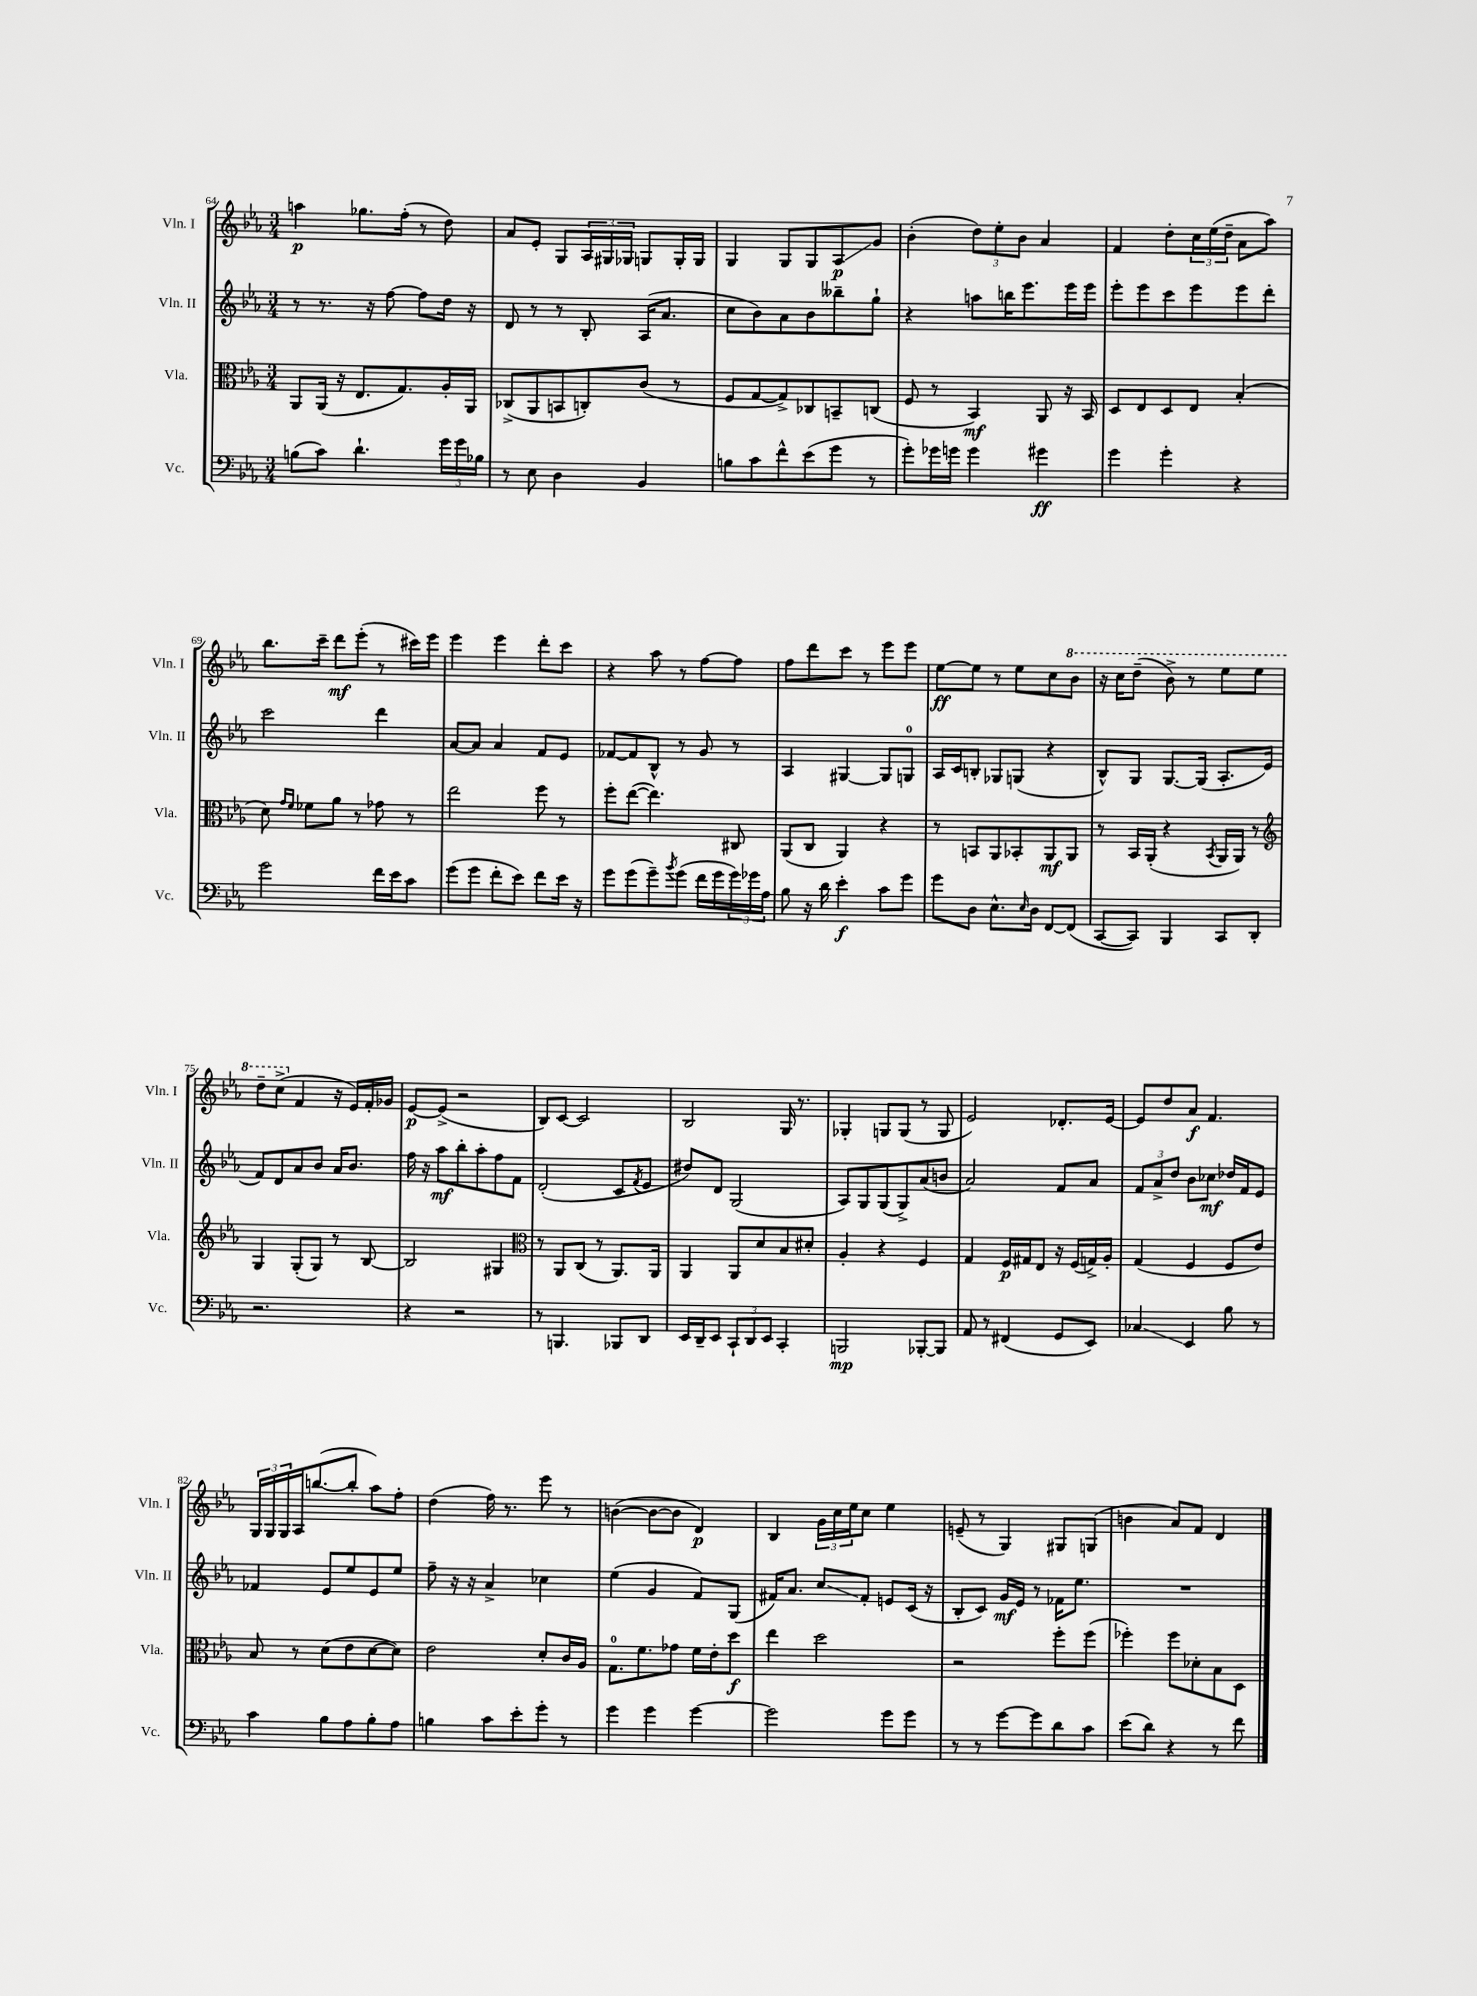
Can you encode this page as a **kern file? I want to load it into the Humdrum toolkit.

**kern	**kern	**kern	**kern
*staff4	*staff3	*staff2	*staff1
*clefF4	*clefC3	*clefG2	*clefG2
*k[b-e-a-]	*k[b-e-a-]	*k[b-e-a-]	*k[b-e-a-]
*M3/4	*M3/4	*M3/4	*M3/4
(8B\L	8AA-/L	8r	4aa\
8c\J)	(16AA-/Jk	8.r	.
.	16r	.	.
4.d`\	8.E-/L	.	8.gg-\L
.	.	16r	.
.	.	[8ff\	.
.	8.G/)	.	(16ff'\Jk
.	.	8ff\]L	8r
24g\LL	16A-'/L	16dd\Jk	8dd\)
24g\	.	.	.
.	16AA-/JJ	16r	.
24B-\JJ	.	.	.
=	=	=	=
8r	(8C-^/L	8d/	8a-/L
8E-\	8AA-/	8r	8e-'/J
4D\	8BB/	8r	8G/L
.	8C'/)	8B-'/	24A-/L
.	.	.	24G#/
.	.	.	24G-/JJ
4BB-/	(8c/J	(16A-/LK	8G/L
.	.	8.a-/J	.
.	8r	.	16G'/L
.	.	.	16G/JJ
=	=	=	=
8B\L	8F/L	8cc\L	4G/
8c\	[8G/	8b-\)	.
8f^^\	8G^/])	8a-\	8G/L
(8e-\	8C-/	8b-\	8G/
8g\J	8BB~/	8bb--~\	8A-/
8r	(8C/J	8gg`\J	8g/J
=	=	=	=
8g'\L)	8F/	4r	(4b-'\
16g-\L	8r	.	.
16g\JJ	.	.	.
4g\	4BB-/)	8aa\L	12dd\L)
.	.	.	12ee-'\
.	.	16bb\K	.
.	.	.	12b-\J
.	.	8.eee-\	.
4g#\	8AA-/	.	4a-/
.	16r	16eee-\L	.
.	16BB-/	16eee-\JJ	.
=	=	=	=
4g\	8D/L	8eee-'\L	4f/
.	8E-/	8eee-\	.
4g'\	8D/	8ccc\	8dd'\L
.	8E-/J	8eee-\	24cc\L
.	.	.	(24ee-\
.	.	.	24dd~\JJ
4r	(4B-'/	8eee-\	8a-\L
.	.	8ddd'\J	8aa-\J)
=	=	=	=
2g\	8d\)	2ccc\	8.bb-\L
.	16qqg/LL	.	.
.	16qqf/JJ	.	.
.	8f-\L	.	.
.	.	.	16ccc~\Jk
.	8a-\J	.	8ddd\L
.	8r	.	(8eee-'\J
16f\LL	8g-\	4ddd\	8r
16e-\J	.	.	.
8c\J	8r	.	16ccc#\LL)
.	.	.	16eee-\JJ
=	=	=	=
(8g\L	2ee-\	[8a-/L	4eee-\
8g\J	.	8a-/]J	.
8f'\L	.	4a-/	4eee-\
8e-\J)	.	.	.
8f\L	8ff\	8f/L	8ddd'\L
16e-\Jk	8r	8e-/J	8ccc\J
16r	.	.	.
=	=	=	=
8g\L	8ff'\L	[8f-/L	4r
(8g\	([8ee-\J	8f-/]	.
8g~\)	4.ee-\])	8B-^^/J	8aa-\
8qb-/	.	.	.
(8g\J	.	8r	8r
16f\LL	.	8g/	[8ff\L
16g\	.	.	.
24g\)	8C#/	8r	8ff\]J
24g-\	.	.	.
24A-\JJ	.	.	.
=	=	=	=
8B-\	(8AA-/L	4A-/	8ff\L
16r	8C/J	.	8ddd\
16d\	.	.	.
4e-'\	4AA-/)	[4G#/	8ccc\J
.	.	.	8r
8c\L	4r	8G#/]L	8eee-\L
8g\J	.	8G/J	8eee-\J
=	=	=	=
8g\L	8r	16A-/LL	[8ee-\L
.	.	16c/J	.
8D\J	8BB/L	8B'/J	8ee-\]J
8.E-^^\L	8AA-/	8G-/L	8r
.	8BB-'/	(8G/J	8ee-\L
16qqE-/	.	.	.
16D\Jk	.	.	.
[8FF/L	8AA-/	4r	8cc\
(8FF/]J	8AA-/J	.	8bb-\J
=	=	=	=
[8CC/L	8r	8B-^^/L)	16r
.	.	.	16ccc\LK
8CC/]J)	16BB-/LL	8G/J	(8ddd~\J
.	(16AA-'/JJ	.	.
4BBB-/	4r	[8.G/L	8bb-^\)
.	.	.	8r
.	.	(16G/]Jk	.
.	8qBB-/	.	.
8CC/L	16AA-/LL	8.A-'/L	8eee-\L
.	16AA-/JJ)	.	.
8DD'/J	8r	.	8eee-\J
.	.	16e-/Jk	.
=	=	=	=
*	*clefG2	*	*
2.r	4G/	8f/L)	8ddd~\L
.	.	8d/	(8ccc^\J
.	(8G'/L	8a-/	4f/
.	8G/J)	8b-/J	.
.	8r	16a-/LK	16r
.	.	8.b-/J	16e-/LL)
.	[8B-/	.	16f'/
.	.	.	16g-/JJ
=	=	=	=
4r	2B-/]	16ff\	[8e-/L
.	.	16r	.
.	.	8aa-\L	(8e-^/]J
2r	.	8bb-'\	2r
.	.	8aa-'\	.
.	4G#/	8ff\	.
.	.	8f\J	.
=	=	=	=
*	*clefC3	*	*
8r	8r	(2d'/	8B-/L)
4.BBB/	8AA-/L	.	[8c/J
.	(8C/J	.	2c/]
.	8r	.	.
8BBB-/L	8.AA-/L)	8c/L	.
.	.	8qf/	.
8DD/J	.	8e-/J	.
.	16AA-/Jk	.	.
=	=	=	=
16EE-/LL	4AA-/	8dd#/L)	2B-/
16DD~/J	.	.	.
8EE-/J	.	8d/J	.
12CC`/L	8AA-/L	(2G/	.
12DD/	.	.	.
.	8d/	.	.
12EE-/J	.	.	.
4CC'/	8B-/	.	16G/
.	.	.	8.r
.	8d#'/J	.	.
=	=	=	=
2BBB/	4A-'/	8A-/L)	4G-'/
.	.	8G/	.
.	4r	(8G/	8G/L
.	.	8G^/)	(8G/J
[8BBB-'/L	4F/	(8a-/	8r
8BBB-/]J	.	8b/J	8G/
=	=	=	=
8AA-/	4G/	2a-/)	2e-/)
8r	.	.	.
(4FF#/	16F/LL	.	.
.	16G#/J	.	.
.	8E-/J	.	.
8GG/L	16r	8f/L	8.d-'/L
.	(16F/LL	.	.
8EE-/J)	16G^/)	8a-/J	.
.	16A-'/JJ	.	[16e-/Jk
=	=	=	=
4C-/	(4G/	12f/L	8e-/]L
.	.	12a-^/	.
.	.	.	8dd/
.	.	12dd/J	.
4EE-/	4F/	8b-\L	8a-/J
.	.	8cc-\J	4.f/
8B-\	8F/L	16dd-/LL	.
.	.	16f/J	.
8r	8e-/J)	8e-/J	.
=	=	=	=
4c\	8B-/	4f-/	24G/LL
.	.	.	24G/
.	.	.	24G/
.	8r	.	16A-/J
.	.	.	([8.bb/
8B-\L	(8d\L	8e-/L	.
8A-\	8e-\	8ee-/	8bb'/]J
8B-'\	[8d\	8e-/	8aa-\L)
8A-\J	8d\]J)	8ee-/J	8ff'\J
=	=	=	=
4B\	2e-\	8ff~\	(4dd\
.	.	16r	.
.	.	16r	.
8c\L	.	4a-^/	16ff\)
.	.	.	8.r
8e-'\	.	.	.
8g'\J	8d'/L	4cc-\	8eee-\
8r	16c/L	.	8r
.	16A-/JJ	.	.
=	=	=	=
4g\	8.G\L	(4ee-\	([4b\
.	8.f\	.	.
4g\	.	4g/	8b\_L
.	8g-\J	.	8b\]J
[4g\	16f\LL	8f/L)	4d/)
.	16e-'\J	.	.
.	8dd\J	(8G/J	.
=	=	=	=
2g\]	4ee-\	16f#/LK)	4B-/
.	.	8.a-/J	.
.	2dd\	8cc/L	24g\LL
.	.	.	24cc\
.	.	.	24ee-\J
.	.	8f#'/J	8cc\J
8g\L	.	8e/L	4ee-\
8g\J	.	(16c/Jk	.
.	.	16r	.
=	=	=	=
8r	2r	8B-'/L	(8e~/
8r	.	8c/J)	8r
[8g\L	.	16g/LL	4G/)
.	.	16e-/JJ	.
8g\]	.	8r	.
8d\	8ff'\L	16f-\LK	8G#/L
.	.	8.ee-\J	.
8c\J	(8ff\J	.	(8G/J
=	=	=	=
(8e-\L	4ff-'\)	2.r	4b\
8d\J)	.	.	.
4r	8ff-\L	.	8a-/L)
.	8d-'\	.	8f/J
8r	8B-\	.	4d/
8f\	8D\J	.	.
==	==	==	==
*-	*-	*-	*-
